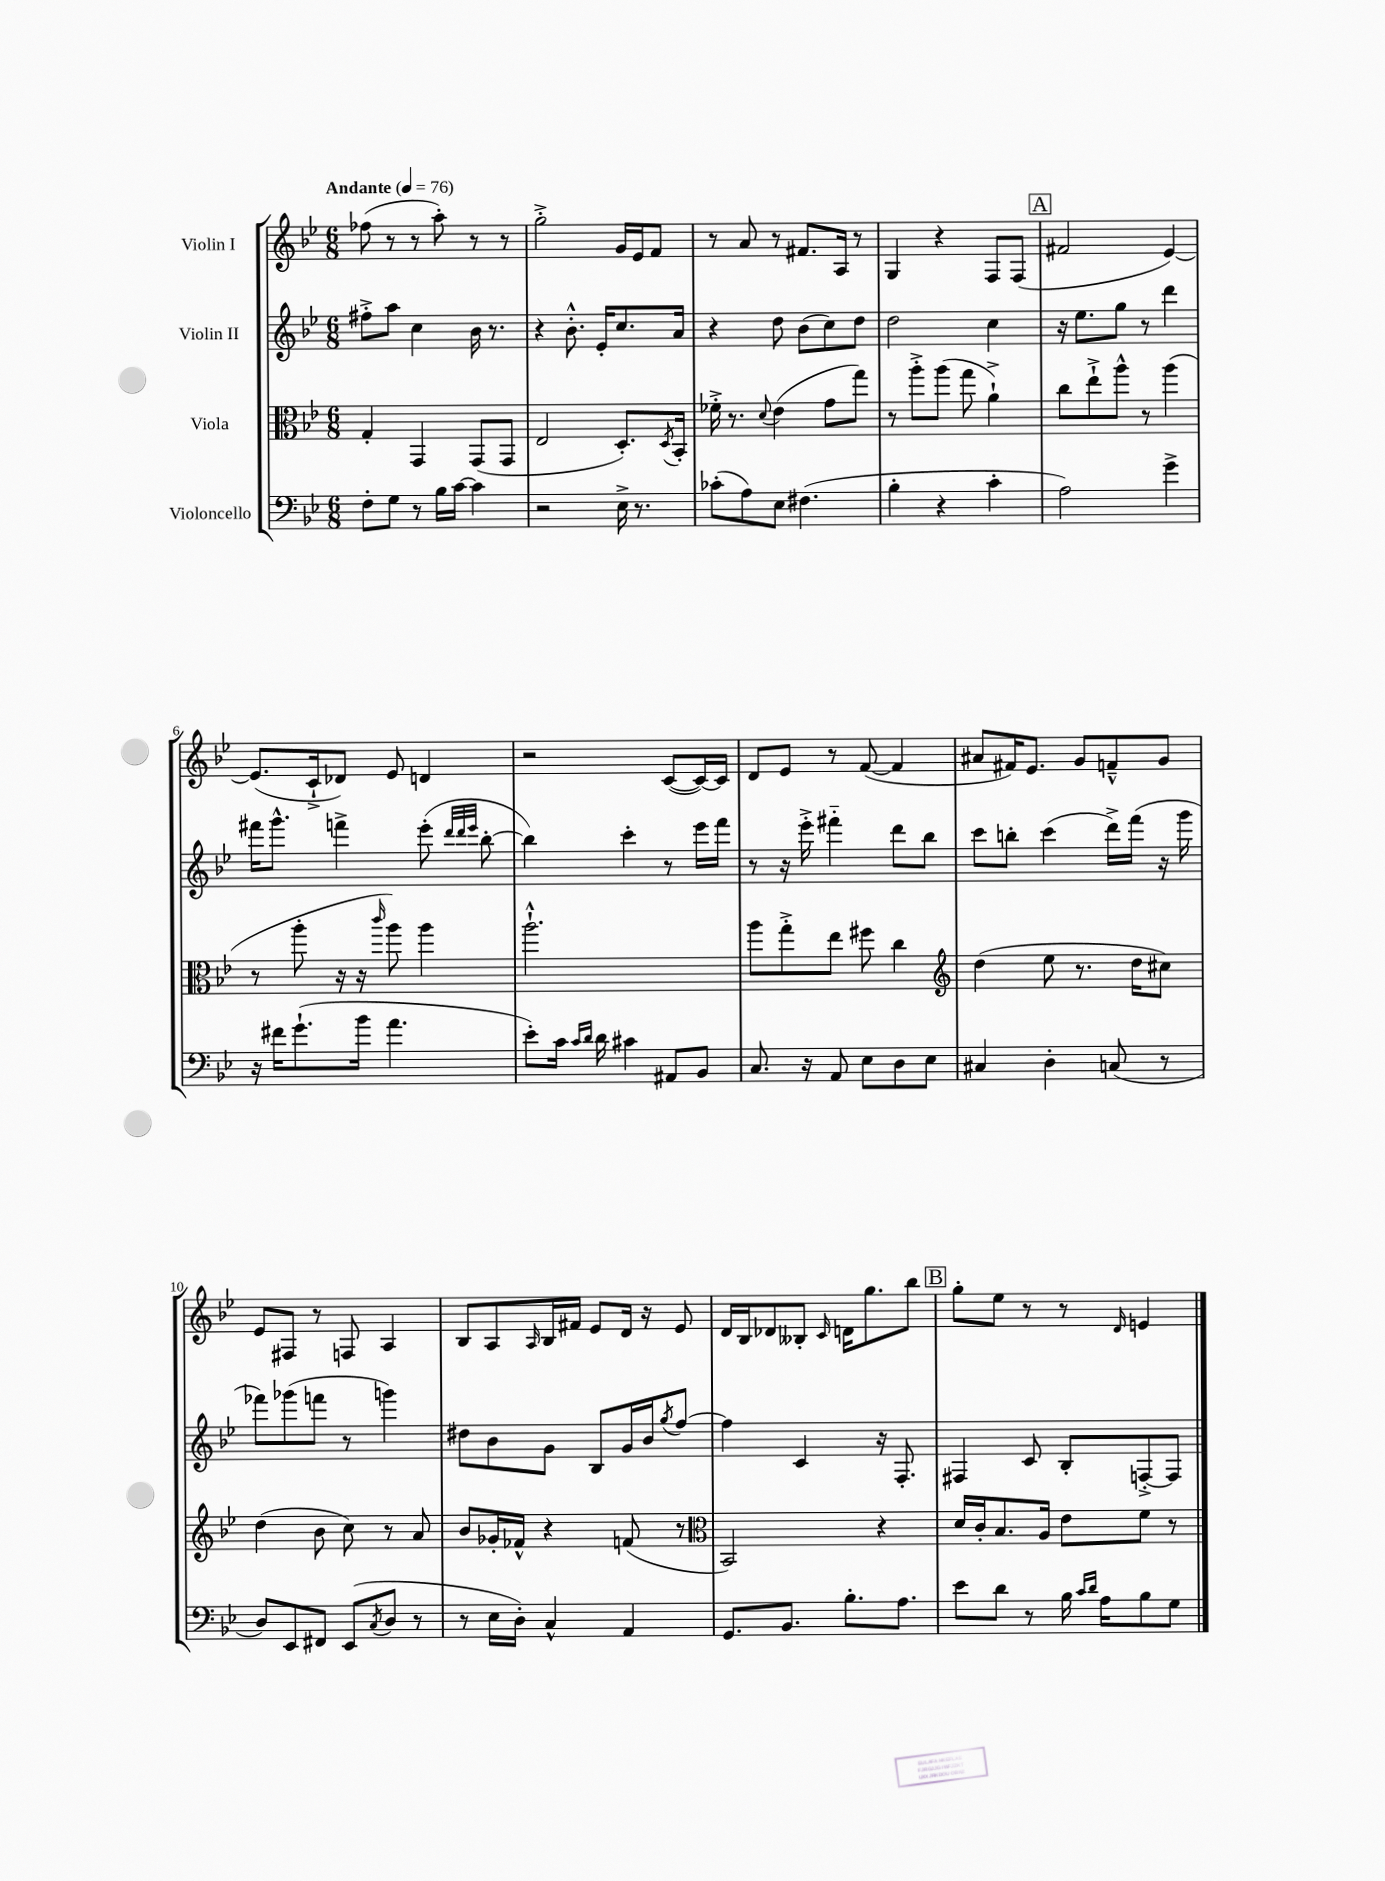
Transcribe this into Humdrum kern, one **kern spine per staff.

**kern	**kern	**kern	**kern
*part4	*part3	*part2	*part1
*staff4	*staff3	*staff2	*staff1
*I"Violoncello	*I"Viola	*I"Violin II	*I"Violin I
*clefF4	*clefC3	*clefG2	*clefG2
*k[b-e-]	*k[b-e-]	*k[b-e-]	*k[b-e-]
*M6/8	*M6/8	*M6/8	*M6/8
*MM76	*MM76	*MM76	*MM76
=1	=1	=1	=1
!	!	!	!LO:TX:a:B:t=Andante
8F'\L	4G'/	8ff#X'^\L	(8ff-X\
8G\J	.	8aa\J	8r
8r	4GG/	4cc\	8r
16B-\LL	.	.	8aa'\)
[16c\JJ	.	.	.
4c\]	(8GG/L	16b-\	8r
.	.	8.r	.
.	8GG/J	.	8r
=2	=2	=2	=2
2r	2E-/	4r	2gg'^\
.	.	8.b-'^^\	.
.	.	16e-'/KL	.
16E-^\	8.D'/L)	8.cc/	16g/LL
8.r	.	.	16e-/J
.	.	.	8f/J
.	8qD/	.	.
.	16BB-'/Jk	16a/Jk	.
=3	=3	=3	=3
(8c-X'\L	16f-X'^\	4r	8r
.	8.r	.	.
8A\)	.	.	8a/
.	8qqd/	.	.
8E-\J	(4e-\	8dd\	8r
(4.F#X\	.	(8b-\L	8.f#X/L
.	8g\L	8cc\)	.
.	.	.	16A/Jk
.	8gg\J)	8dd\J	8r
=4	=4	=4	=4
4B-'\	8r	2dd\	4G/
.	8aa'^\L	.	.
4r	(8aa\J	.	4r
.	8gg\	.	.
4c'\	4a`^\)	4cc\	8F/L
.	.	.	(8F/J
!!LO:REH:place=s1:t=A
=5	=5	=5	=5
2A\)	8cc\L	16r	2f#X/
.	.	8.ee-\L	.
.	8ee-`^\	.	.
.	8aa^^\J	8gg\J	.
.	8r	8r	.
4g^\	(4aa\	4ddd\	[4e-/)
!!LO:LB:g=z
=6	=6	=6	=6
16r	8r	16fff#X\KL	(8.e-/L]
16f#X\KL	.	8.ggg^^\J	.
(8.g`\	8aa'\	.	.
.	.	.	16c`^/k
.	16r	4fffn^\	8d-X/J)
16b-\Jk	16r	.	.
.	16qqccc/	.	.
4.a\	8aa\)	.	8e-/
.	4aa\	(8eee-'\	4dn/
.	.	32qqddd/LLL	.
.	.	32qqddd/	.
.	.	32qqeee-/JJJ	.
.	.	[8bb-'\	.
=7	=7	=7	=7
8e-'\L)	2.aa`^^\	4bb-\])	2r
16c\Jk	.	.	.
16qqc/LL	.	.	.
16qqd/JJ	.	.	.
16d\	.	.	.
4c#X\	.	4ccc'\	.
8AA#X/L	.	8r	([8c/L
8BB-/J	.	16eee-\LL	16c/L_)
.	.	16fff\JJ	16c/JJ]
=8	=8	=8	=8
8.C/	8aa\L	8r	8d/L
.	8gg'^\	16r	8e-/J
16r	.	16eee-'^\	.
8AA/	8ee-\J	4fff#X\	8r
8E-\L	8ff#X\	.	([8f/
8D\	4cc\	8ddd\L	4f/]
8E-\J	.	8bb-\J	.
=9	=9	=9	=9
*	*clefG2	*	*
4C#X/	(4dd\	8ccc\L	8a#X/L
.	.	8bbn'\J	16f#X/K)
.	.	.	8.e-/J
4D'\	8ee-\	(4ccc\	.
.	8.r	.	8g/L
(8Cn/	.	16ddd^\LL)	8fn~^^/
.	16dd\KL	(16fff\JJ	.
8r	8cc#X\J)	16r	8g/J
.	.	16ggg\	.
!!LO:LB:g=z
=10	=10	=10	=10
8D/L)	(4dd\	8fff-X\L)	8e-/L
8EE-/	.	(8ggg-X\	8F#X/J
8FF#X/J	8b-\	8fffn\J	8r
(8EE-/L	8cc\)	8r	8Fn/
8qC/	.	.	.
8D/J	8r	4gggn\)	4A/
8r	8a/	.	.
=11	=11	=11	=11
8r	8b-/L	8dd#X\L	8B-/L
16E-\LL	16g-X'/L	8b-\	8A/
16D'\JJ)	16f-X^^/JJ	.	.
.	.	.	16qqA/
4C^^/	4r	8g\J	16B-/L
.	.	.	16f#X/JJ
.	.	8B-/L	8e-/L
4AA/	(8fn/	16g/L	16d/Jk
.	.	16b-/J	16r
.	.	8qgg/	.
.	8r	[8ff/J	8e-/
=12	=12	=12	=12
*	*clefC3	*	*
8.GG/L	2BB-/)	4ff\]	16d/LL
.	.	.	16B-/J
.	.	.	8d-X/
8.BB-/J	.	.	.
.	.	4c/	8B--X'/J
.	.	.	16qqc/
8.B-'\L	.	.	16dn\KL
.	.	.	8.gg\
.	4r	16r	.
8.A\J	.	8.F'/	.
.	.	.	8bb-\J
!!LO:REH:place=s1:t=B
=13	=13	=13	=13
8e-\L	16d/LL	4F#X/	8gg'\L
.	16c'/J	.	.
8d\J	8.B-/	.	8ee-\J
8r	.	8c/	8r
.	16A/Jk	.	.
16B-\	8e-\L	8B-'/L	8r
16qqc/LL	.	.	.
16qqd/JJ	.	.	.
16A\KL	.	.	.
.	.	.	16qqd/
8B-\	8f\J	[8Fn'^/	4en/
8G\J	8r	8F/J]	.
==	==	==	==
*-	*-	*-	*-
